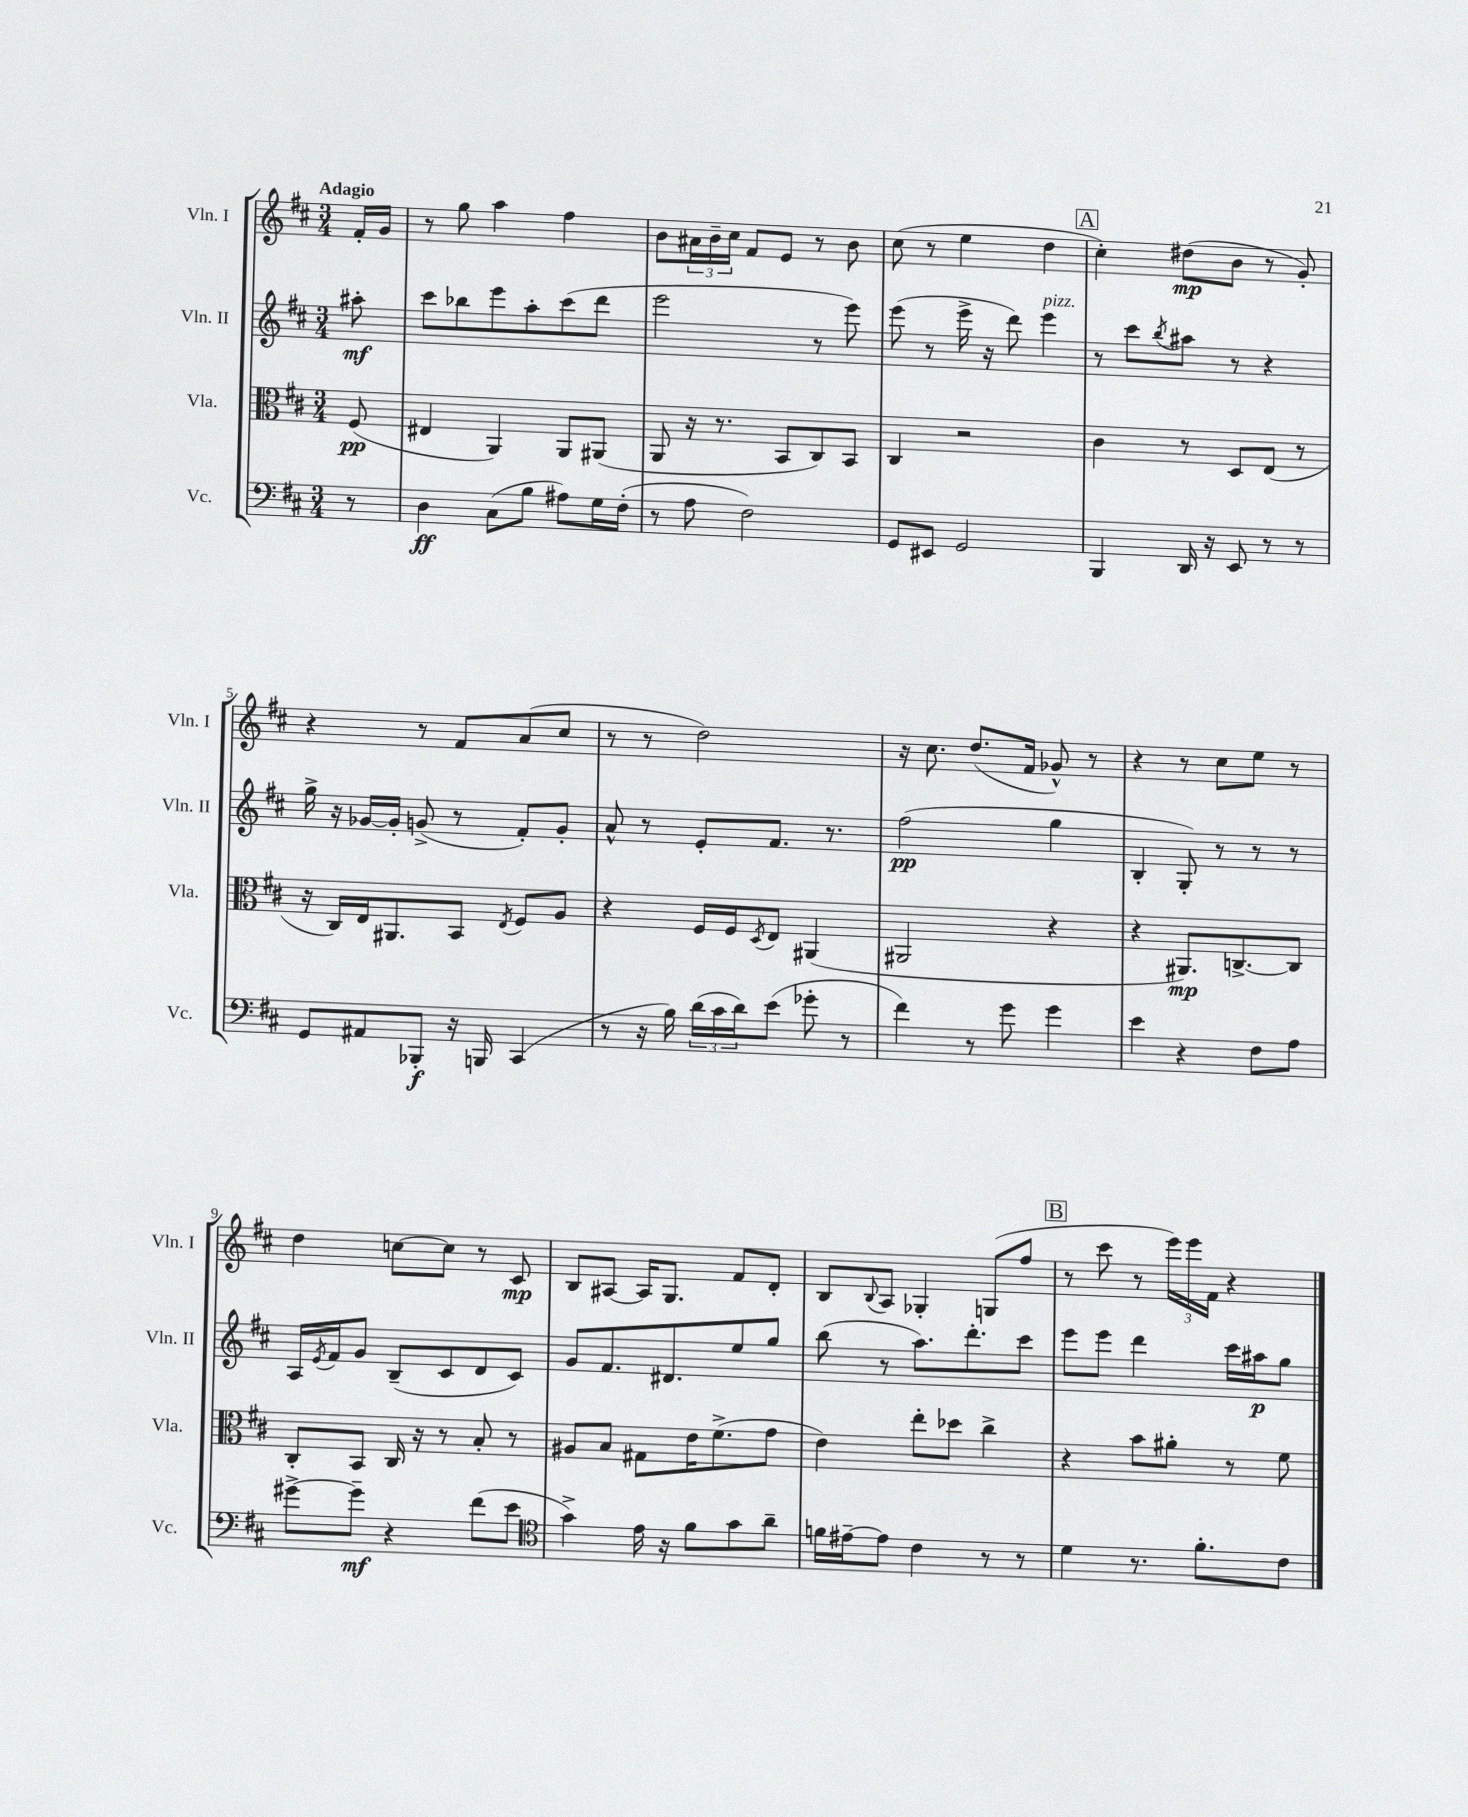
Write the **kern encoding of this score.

**kern	**kern	**kern	**kern
*staff4	*staff3	*staff2	*staff1
*clefF4	*clefC3	*clefG2	*clefG2
*k[f#c#]	*k[f#c#]	*k[f#c#]	*k[f#c#]
*M3/4	*M3/4	*M3/4	*M3/4
8r	(8F#/	8aa#'\	16f#'/LL
.	.	.	16g/JJ
=	=	=	=
4D\	4E#/	8ccc#\L	8r
.	.	8bb-\	8gg\
(8C#\L	4AA/)	8eee\	4aa\
8B\J	.	8aa'\	.
8A#\L)	8AA/L	(8ccc#\	4ff#\
16G\L	(8AA#/J	8ddd\J	.
(16F#'\JJ	.	.	.
=	=	=	=
8r	8AA/	2eee\	8b\L
8A\	16r	.	24a#\L
.	.	.	24b~\
.	8.r	.	.
.	.	.	24cc#\JJ
2F#\)	.	.	8f#/L
.	8BB/L	.	8e/J
.	8C#/)	8r	8r
.	8BB/J	8eee\)	8b\
=	=	=	=
8GG/L	4C#/	(8eee\	(8cc#\
8EE#/J	.	8r	8r
2GG/	2r	16eee^\	4ee\
.	.	16r	.
.	.	8ddd\)	.
.	.	4eee\	4dd\
=	=	=	=
4BBB/	4c#\	8r	4cc#'\)
.	.	8ccc#\L	.
.	.	8qbb/	.
16DD/	8r	8aa#\J	(8dd#\L
16r	.	.	.
8EE/	8D/L	8r	8b\J
8r	(8E/J	4r	8r
8r	8r	.	8g'/)
=	=	=	=
8GG/L	16r	16gg^\	4r
.	16C#/LL)	16r	.
8AA#/	16E/J	[16g-/LL	.
.	8.AA#/	16g-'/]JJ	.
8BBB-'/J	.	(8g^/	8r
16r	8BB/J	8r	8f#/L
16BBB/	.	.	.
.	8qE/	.	.
(4CC#/	8F#/L	8f#'/L)	(8a/
.	8A/J	8g'/J	8cc#/J
=	=	=	=
8r	4r	8a^^/	8r
16r	.	8r	8r
16B\)	.	.	.
(24d\LL	16F#/LL	8e'/L	2dd\)
24c#\	.	.	.
.	16F#/J	.	.
24d\J)	.	.	.
.	8qD/	.	.
(8e\J	8E/J	8.f#/J	.
8g-'\	(4AA#/	.	.
.	.	8.r	.
8r	.	.	.
=	=	=	=
4f#\)	2AA#/	(2ff#\	16r
.	.	.	8.cc#\
8r	.	.	(8.dd/L
8g\	.	.	.
.	.	.	16f#/Jk
4g\	4r	4gg\	8g-^^/)
.	.	.	8r
=	=	=	=
4e\	4r	4B'/	4r
4r	8.AA#/L)	8G'/)	8r
.	.	8r	8cc#\L
.	[8.C^/	.	.
8F#\L	.	8r	8ee\J
8A\J	8C/]J	8r	8r
=	=	=	=
[8g#^\L	8C#'/L	16A/LL	4dd\
.	.	8qe/	.
.	.	16f#/J	.
8g#~\]J	8BB/J	8g/J	.
4r	16C#/	(8B~/L	[8cc\L
.	16r	.	.
.	8r	8c#/	8cc\]J
(8f#\L	8B'/	8d/	8r
8e\J	8r	8c#/J)	8c#/
=	=	=	=
*clefC4	*	*	*
4g^\)	8A#/L	8g/L	8B/L
.	8B/J	8.f#/	[8A#/J
16e\	8G#\L	.	16A#/]LK
16r	.	8.d#/	8.G/J
8f#\L	16e\K	.	.
.	(8.f#^\	.	.
8g\	.	8ee/	8f#/L
8a~\J	8g\J	8gg/J	8d'/J
=	=	=	=
16f\LL	4e\)	(8bb\	8B/L
[16e#~\J	.	.	.
.	.	.	8qqB/
8e#\]J	.	8r	8A/J
4c#\	8ee'\L	8.aa\L)	4G-'/
.	8dd-\J	.	.
.	.	8.ddd'\	.
8r	4cc#^\	.	(8G/L
8r	.	8ccc#\J	8ff#/J
=	=	=	=
4d\	4r	8eee\L	8r
.	.	8eee\J	8ccc#\
8.r	8b\L	4ddd\	8r
.	8a#'\J	.	24eee\LL)
.	.	.	24eee\
8.f#'\L	.	.	.
.	.	.	24f#\JJ
.	8r	16ccc#\LL	4r
.	.	16aa#\J	.
8c#\J	8f#\	8gg\J	.
==	==	==	==
*-	*-	*-	*-
